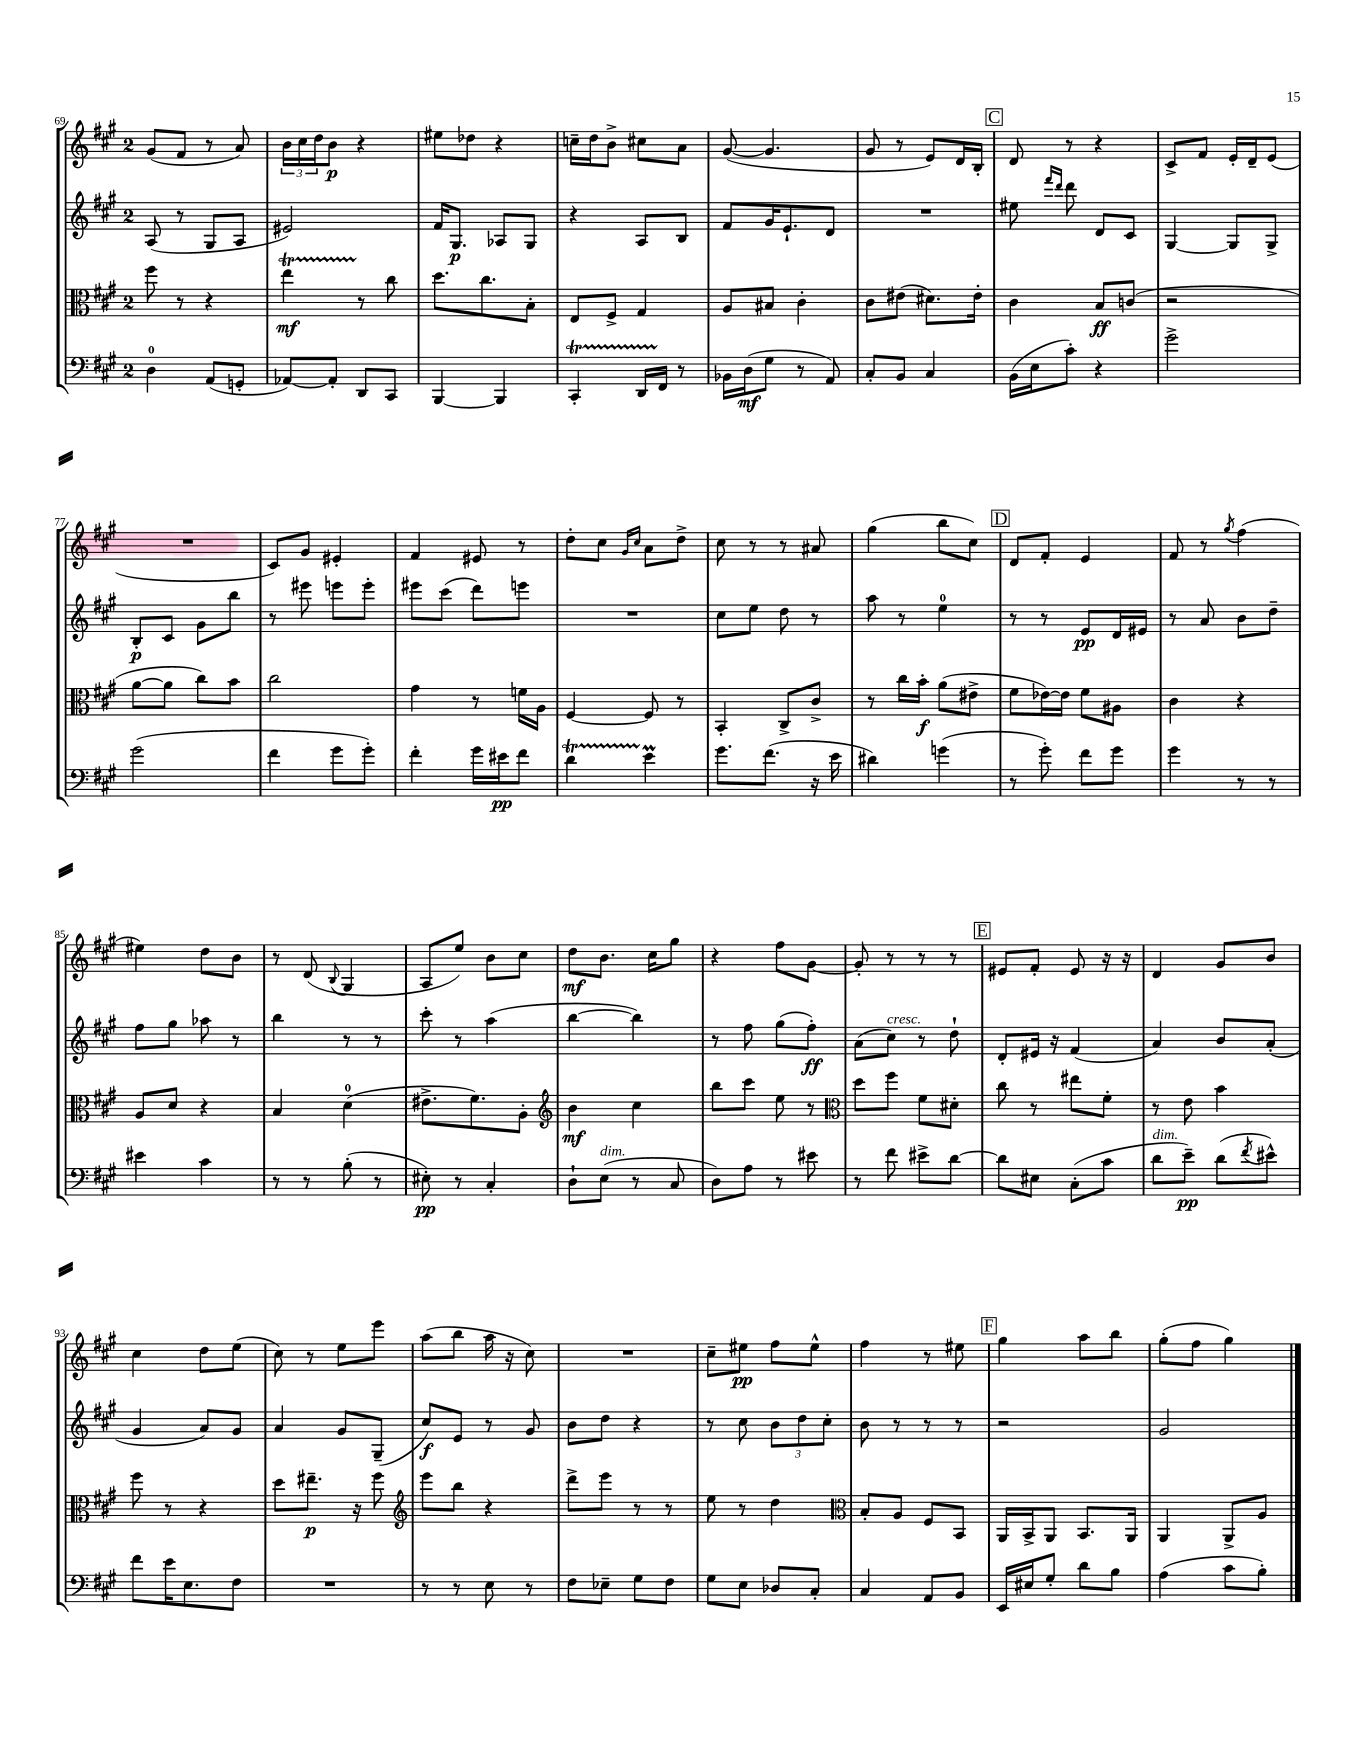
<<
\new StaffGroup <<
\new Staff = "s0" {
    \clef treble \key a \major \once \override Staff.TimeSignature.style = #'single-digit \time 2/4
    gis'8( fis'8 r8 a'8) |
    \tuplet 3/2 { b'16 cis''16 d''16 } b'8\p r4 |
    eis''8 des''8 r4 |
    c''16-- d''16 b'8-> cis''8 a'8 |
    gis'8~( gis'4. |
    gis'8 r8 e'8) d'16 b16-. |
    \mark \markup { \box "C" } d'8 r8 r4 |
    cis'8-> fis'8 e'16-. d'16-- e'8( |
    R2 |
    cis'8) gis'8 eis'4-. |
    fis'4 eis'8 r8 |
    d''8-. cis''8 \grace { gis'16 cis''16 } a'8 d''8-> |
    cis''8 r8 r8 ais'8 |
    gis''4( b''8 cis''8) |
    \mark \markup { \box "D" } d'8 fis'8-. e'4 |
    fis'8 r8 \acciaccatura { gis''8 } fis''4( |
    eis''4) d''8 b'8 |
    r8 d'8( \appoggiatura { b8 } gis4 |
    a8 e''8) b'8 cis''8 |
    d''8\mf b'8. cis''16 gis''8 |
    r4 fis''8 gis'8~ |
    gis'8-. r8 r8 r8 |
    \mark \markup { \box "E" } eis'8 fis'8-. eis'8 r16 r16 |
    d'4 gis'8 b'8 |
    cis''4 d''8 e''8( |
    cis''8) r8 e''8 e'''8 |
    a''8( b''8 a''16 r16 cis''8) |
    R2 |
    cis''8-- eis''8\pp fis''8 eis''8-^ |
    fis''4 r8 eis''8 |
    \mark \markup { \box "F" } gis''4 a''8 b''8 |
    gis''8-.( fis''8 gis''4) \bar "|." |
}
\new Staff = "s1" {
    \clef treble \key a \major \once \override Staff.TimeSignature.style = #'single-digit \time 2/4
    a8( r8 gis8 a8 |
    eis'2) |
    fis'16 gis8.\p aes8 gis8 |
    r4 a8 b8 |
    fis'8 gis'16 e'8.-! d'8 |
    R2 |
    \mark \markup { \box "C" } eis''8 \grace { fis'''16 d'''16 } d'''8 d'8 cis'8 |
    gis4~ gis8 gis8-> |
    b8-.\p cis'8 gis'8 b''8 |
    r8 eis'''8 e'''8 e'''8-. |
    eis'''8 cis'''8( d'''8) e'''8 |
    R2 |
    cis''8 e''8 d''8 r8 |
    a''8 r8 e''4-0 |
    \mark \markup { \box "D" } r8 r8 e'8\pp d'16 eis'16 |
    r8 a'8 b'8 d''8-- |
    fis''8 gis''8 aes''8 r8 |
    b''4 r8 r8 |
    cis'''8-. r8 a''4( |
    b''4~ b''4) |
    r8 fis''8 gis''8( fis''8-.\ff) |
    a'8( cis''8^\markup { \italic "cresc." }) r8 d''8-! |
    \mark \markup { \box "E" } d'8-. eis'16 r16 fis'4( |
    a'4) b'8 a'8-.( |
    gis'4 a'8) gis'8 |
    a'4 gis'8 gis8--( |
    cis''8\f) e'8 r8 gis'8 |
    b'8 d''8 r4 |
    r8 cis''8 \tuplet 3/2 { b'8 d''8 cis''8-. } |
    b'8 r8 r8 r8 |
    \mark \markup { \box "F" } r2 |
    gis'2 \bar "|." |
}
\new Staff = "s2" {
    \clef alto \key a \major \once \override Staff.TimeSignature.style = #'single-digit \time 2/4
    fis''8 r8 r4 |
    e''4\startTrillSpan\mf r8\stopTrillSpan cis''8 |
    d''8. cis''8. b8-. |
    e8 fis8-> gis4 |
    a8 bis8 cis'4-. |
    cis'8 eis'8( dis'8.) eis'16-. |
    \mark \markup { \box "C" } cis'4 b8\ff c'8( |
    r2 |
    a'8~ a'8 cis''8) b'8 |
    cis''2 |
    gis'4 r8 f'16 a16 |
    fis4~ fis8 r8 |
    b,4-. cis8-> cis'8-> |
    r8 cis''16 b'16-.\f a'8( eis'8-> |
    \mark \markup { \box "D" } fis'8 ees'16~) ees'16 fis'8 ais8 |
    cis'4 r4 |
    a8 d'8 r4 |
    b4 d'4-0( |
    eis'8.-> fis'8.) a8-. |
    \clef treble b'4\mf cis''4 |
    b''8 cis'''8 e''8 r8 |
    \clef alto d''8 fis''8 fis'8 dis'8-. |
    \mark \markup { \box "E" } cis''8 r8 eis''8 fis'8-. |
    r8 e'8 b'4 |
    fis''8 r8 r4 |
    d''8 eis''8.--\p r16 fis''8 |
    \clef treble e'''8 b''8 r4 |
    d'''8-> e'''8 r8 r8 |
    e''8 r8 d''4 |
    \clef alto b8-. a8 fis8 b,8 |
    \mark \markup { \box "F" } a,16 b,16-> a,8 b,8. a,16 |
    a,4 a,8-> a8 \bar "|." |
}
\new Staff = "s3" {
    \clef bass \key a \major \once \override Staff.TimeSignature.style = #'single-digit \time 2/4
    d4-0 a,8( g,8-. |
    aes,8~) aes,8-. d,8 cis,8 |
    b,,4~ b,,4 |
    cis,4-.\startTrillSpan d,16 fis,16\stopTrillSpan r8 |
    bes,16 d16\mf( gis8 r8 a,8) |
    cis8-. b,8 cis4 |
    \mark \markup { \box "C" } b,16( e16 cis'8-.) r4 |
    gis'2-> |
    gis'2( |
    fis'4 gis'8 gis'8-.) |
    fis'4-. gis'16 eis'16\pp fis'8 |
    d'4\startTrillSpan e'4\prall\stopTrillSpan |
    gis'8. fis'8.( r16 e'16 |
    dis'4) g'4( |
    \mark \markup { \box "D" } r8 gis'8-.) fis'8 gis'8 |
    gis'4 r8 r8 |
    eis'4 cis'4 |
    r8 r8 b8-.( r8 |
    eis8-.\pp) r8 cis4-. |
    d8-! e8^\markup { \italic "dim." }( r8 cis8 |
    d8) a8 r8 eis'8 |
    r8 fis'8 eis'8-> d'8~ |
    \mark \markup { \box "E" } d'8 eis8 cis8-.( cis'8 |
    d'8^\markup { \italic "dim." } e'8--\pp) d'8( \acciaccatura { fis'8 } eis'8-^) |
    fis'8 e'16 e8. fis8 |
    R2 |
    r8 r8 e8 r8 |
    fis8 ees8-- gis8 fis8 |
    gis8 e8 des8 cis8-. |
    cis4 a,8 b,8 |
    \mark \markup { \box "F" } e,16 eis16 gis8-. d'8 b8 |
    a4( cis'8 b8-.) \bar "|." |
}
>>
>>
\layout { \context { \Score currentBarNumber = #69 } }
